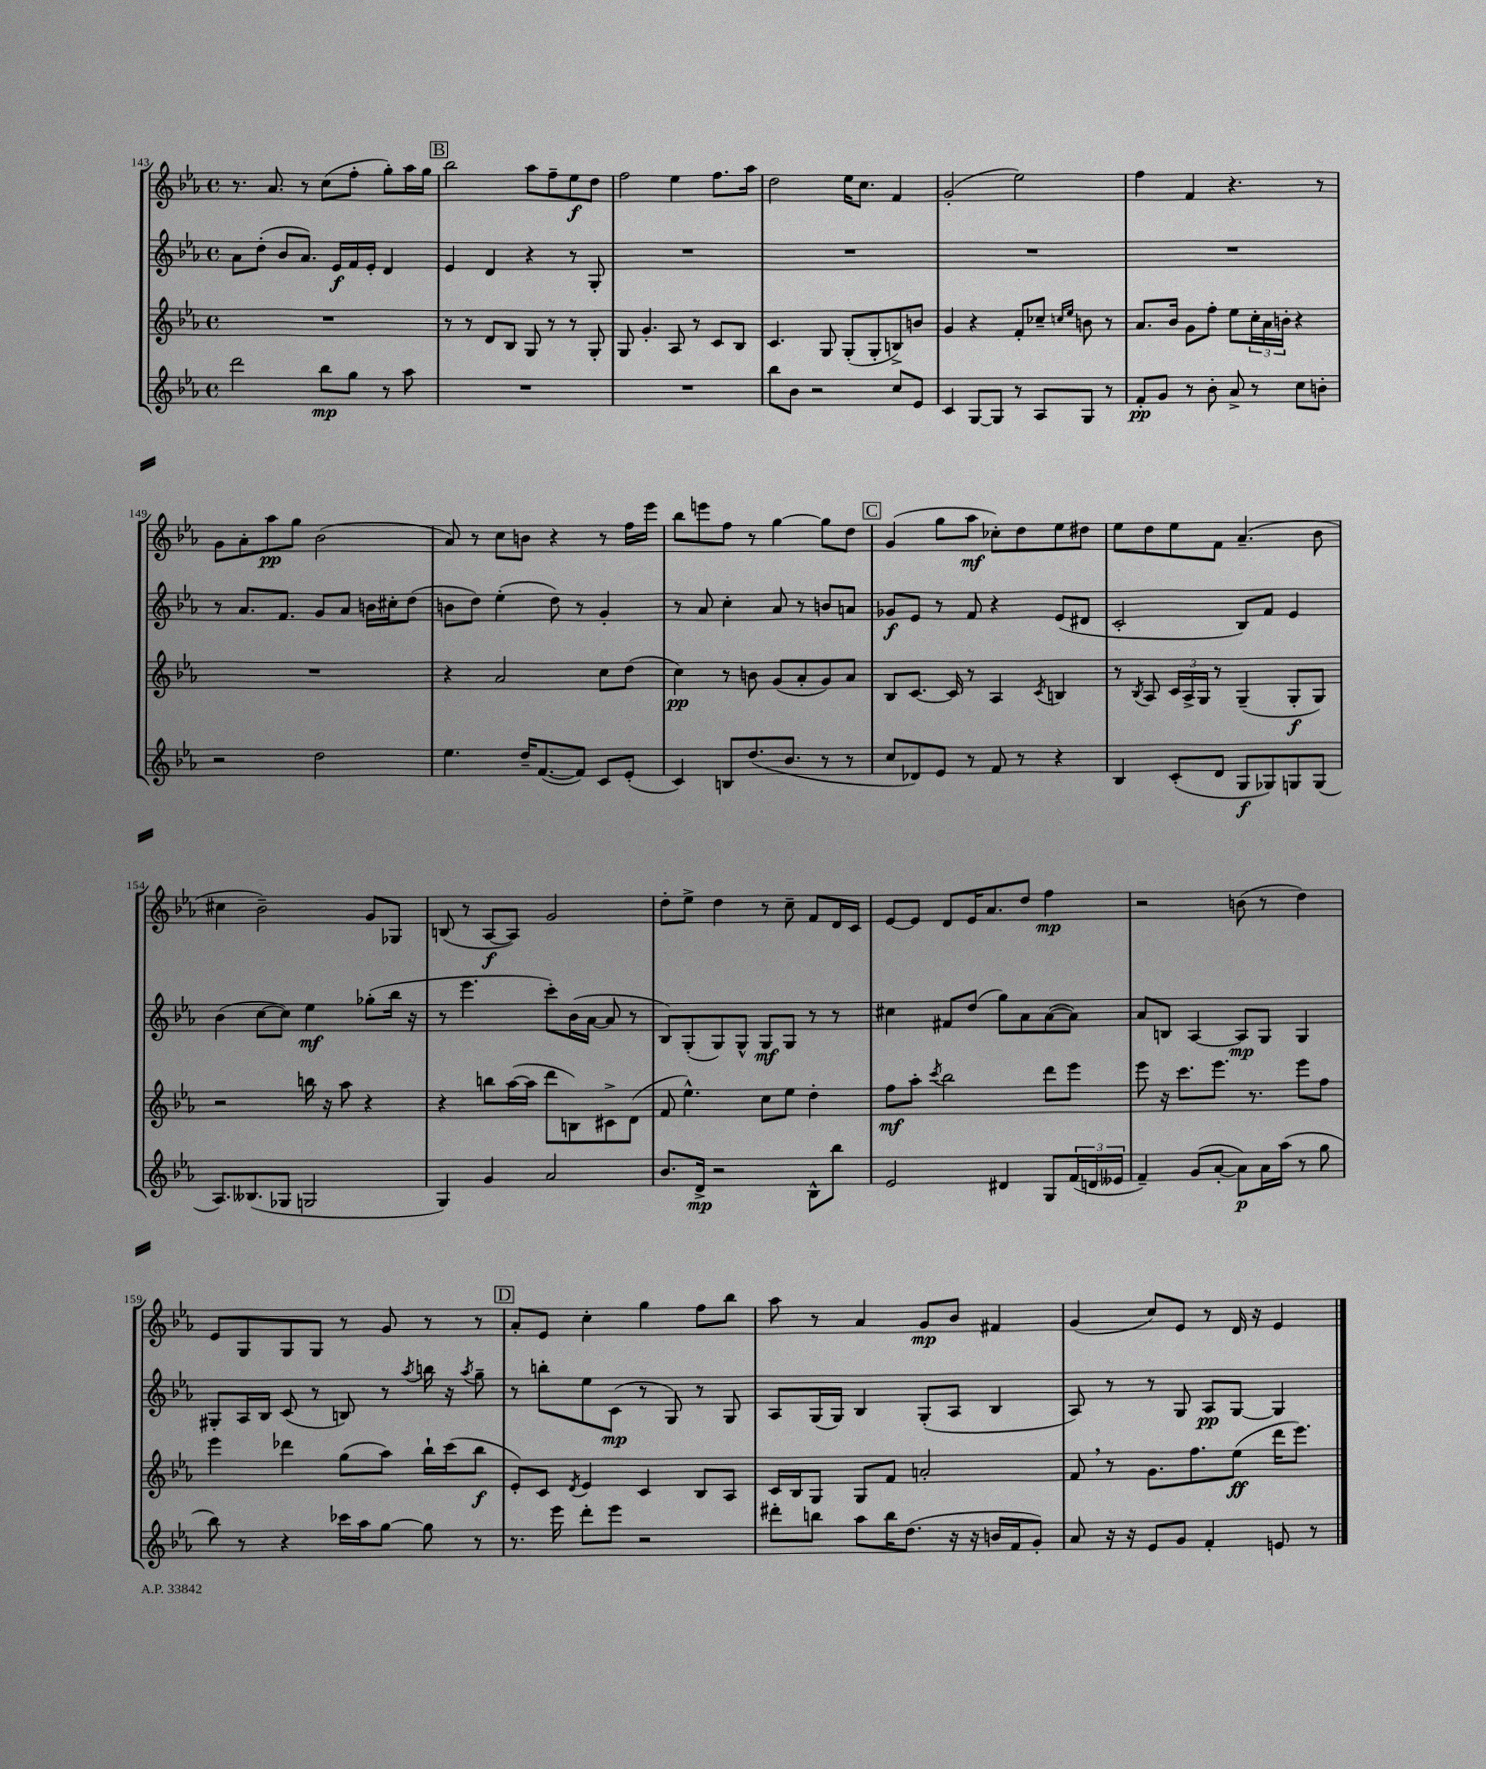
<<
\new StaffGroup <<
\new Staff = "s0" {
    \clef treble \key ees \major \defaultTimeSignature \time 4/4
    r8. aes'8. r8 c''8( f''8-. g''8-.) aes''16 g''16 |
    \mark \markup { \box "B" } bes''2 aes''8 f''8-- ees''8\f d''8 |
    f''2 ees''4 f''8. aes''16 |
    d''2 ees''16 c''8. f'4 |
    g'2-.( ees''2) |
    f''4 f'4 r4. r8 |
    g'8 aes'8-. aes''8\pp g''8 bes'2( |
    aes'8) r8 c''8 b'8 r4 r8 f''16 ees'''16 |
    bes''8 e'''8 f''8 r8 g''4~ g''8 d''8 |
    \mark \markup { \box "C" } g'4( g''8 aes''8\mf ces''8-.) d''8 ees''8 dis''8 |
    ees''8 d''8 ees''8 f'8 aes'4.--( bes'8 |
    cis''4 bes'2--) g'8 ges8 |
    b8( r8 aes8~\f aes8) g'2 |
    d''8-. ees''8-> d''4 r8 c''8-- f'8 d'16 c'16 |
    ees'8~ ees'8 d'8 ees'16 aes'8. d''8 f''4\mp |
    r2 b'8( r8 d''4) |
    ees'8 g8 g8 g8 r8 g'8 r8 r8 |
    \mark \markup { \box "D" } aes'8-. ees'8 c''4-. g''4 f''8 bes''8 |
    aes''8 r8 aes'4 g'8\mp bes'8 fis'4 |
    g'4( c''8) ees'8 r8 d'16 r16 ees'4 \bar "|." |
}
\new Staff = "s1" {
    \clef treble \key ees \major \defaultTimeSignature \time 4/4
    aes'8 d''8-.( bes'8 aes'8.) ees'16\f f'16 ees'16-. d'4 |
    \mark \markup { \box "B" } ees'4 d'4 r4 r8 g8-. |
    R1 |
    R1 |
    R1 |
    R1 |
    r8 aes'8. f'8. g'8 aes'8 b'16 cis''16-. d''8( |
    b'8 d''8) ees''4-.( d''8) r8 g'4-. |
    r8 aes'8 c''4-. aes'8 r8 b'8 a'8 |
    \mark \markup { \box "C" } ges'8\f ees'8 r8 f'8 r4 ees'8( dis'8 |
    c'2-. bes8) f'8 ees'4 |
    bes'4( c''8~ c''8) ees''4\mf ges''8-.( bes''16 r16 |
    r8 ees'''4. c'''8-.) bes'16( aes'16~ aes'8 r8 |
    bes8) g8-.( g8) g8-^ g8\mf g8 r8 r8 |
    cis''4 fis'8 d''8( g''8) aes'8 aes'8~( aes'8) |
    aes'8 b8 aes4~ aes8\mp g8 g4 |
    gis8-. aes16 bes16 c'8( r8 b8) r8 \acciaccatura { aes''8 } b''16 r16 \acciaccatura { aes''8 } g''8-- |
    \mark \markup { \box "D" } r8 b''8-. ees''8 c'8\mp( r8 g8) r8 g8 |
    aes8 g16( g16) bes4 g8-.( aes8 bes4 |
    aes8) r8 r8 g8 aes8\pp g8~ g4 \bar "|." |
}
\new Staff = "s2" {
    \clef treble \key ees \major \defaultTimeSignature \time 4/4
    R1 |
    \mark \markup { \box "B" } r8 r8 d'8 bes8 g8 r8 r8 g8-. |
    g8 g'4.-. aes8 r8 c'8 bes8 |
    c'4. g8 g8-.( g8-. b8->) b'8 |
    g'4 r4 f'8-. ces''8-- \grace { c''16 ees''16 } b'8 r8 |
    aes'8. bes'16 g'8 f''8-. ees''8 \tuplet 3/2 { c''16-. aes'16 b'16-. } r4 |
    R1 |
    r4 aes'2 c''8 d''8( |
    c''4\pp) r8 b'8 g'8( aes'8-. g'8) aes'8 |
    \mark \markup { \box "C" } bes8 c'8.~ c'16 r8 aes4 \acciaccatura { c'8 } b4 |
    r8 \acciaccatura { bes8 } aes8 \tuplet 3/2 { c'16 aes16-> g16 } r8 g4--( g8-.\f g8) |
    r2 b''16 r16 aes''8 r4 |
    r4 b''8 aes''16~( aes''16 d'''8 b8) cis'8-> d'8( |
    f'8 ees''4.-^) c''8 ees''8 d''4-. |
    f''8\mf aes''8-. \acciaccatura { c'''8 } bes''2 d'''8 ees'''8 |
    ees'''8 r16 c'''8. ees'''8. r8. ees'''8 f''8 |
    ees'''4 des'''4 g''8( aes''8) bes''16-! c'''16( bes''8\f |
    \mark \markup { \box "D" } ees'8-.) c'8 \acciaccatura { d'8 } ees'4 c'4 bes8 aes8 |
    c'16 bes16 g8 g8 f'8 a'2-. |
    f'8 \breathe r8 g'8. f''8. ees''8\ff( d'''16 ees'''8.) \bar "|." |
}
\new Staff = "s3" {
    \clef treble \key ees \major \defaultTimeSignature \time 4/4
    d'''2 bes''8\mp g''8 r8 aes''8 |
    \mark \markup { \box "B" } R1 |
    R1 |
    bes''8 bes'8 r2 c''8 ees'8 |
    c'4 g8~ g8 r8 aes8 g8 r8 |
    f'8-.\pp g'8 r8 bes'8-. aes'8-> r8 c''8 b'8-. |
    r2 d''2 |
    ees''4. d''16-- f'8.~( f'8) c'8 ees'8-.( |
    c'4) b8 d''8.( bes'8. r8 r8 |
    \mark \markup { \box "C" } c''8 des'8) ees'8 r8 f'8 r8 r4 |
    bes4 c'8-.( d'8 g8\f ges8) g8 g8( |
    aes8.) beses8.( ges8 g2 |
    g4) g'4 aes'2 |
    bes'8. d'16->\mp r2 bes8-^ bes''8 |
    ees'2 dis'4 g8 \tuplet 3/2 { f'16( d'16 eeses'16 } |
    f'4--) g'8( aes'8~-. aes'8\p) aes'16 aes''16( r8 g''8 |
    bes''8) r8 r4 ces'''16 aes''16 g''8~ g''8 r8 |
    \mark \markup { \box "D" } r8. ees'''16 d'''8-. ees'''8 r2 |
    dis'''8-. b''8 aes''8 b''16 d''8.( r16 r16 b'16 f'16 g'8-.) |
    aes'8 r16 r16 ees'8 g'8 f'4-. e'8 r8 \bar "|." |
}
>>
>>
\layout { \context { \Score currentBarNumber = #143 } }
